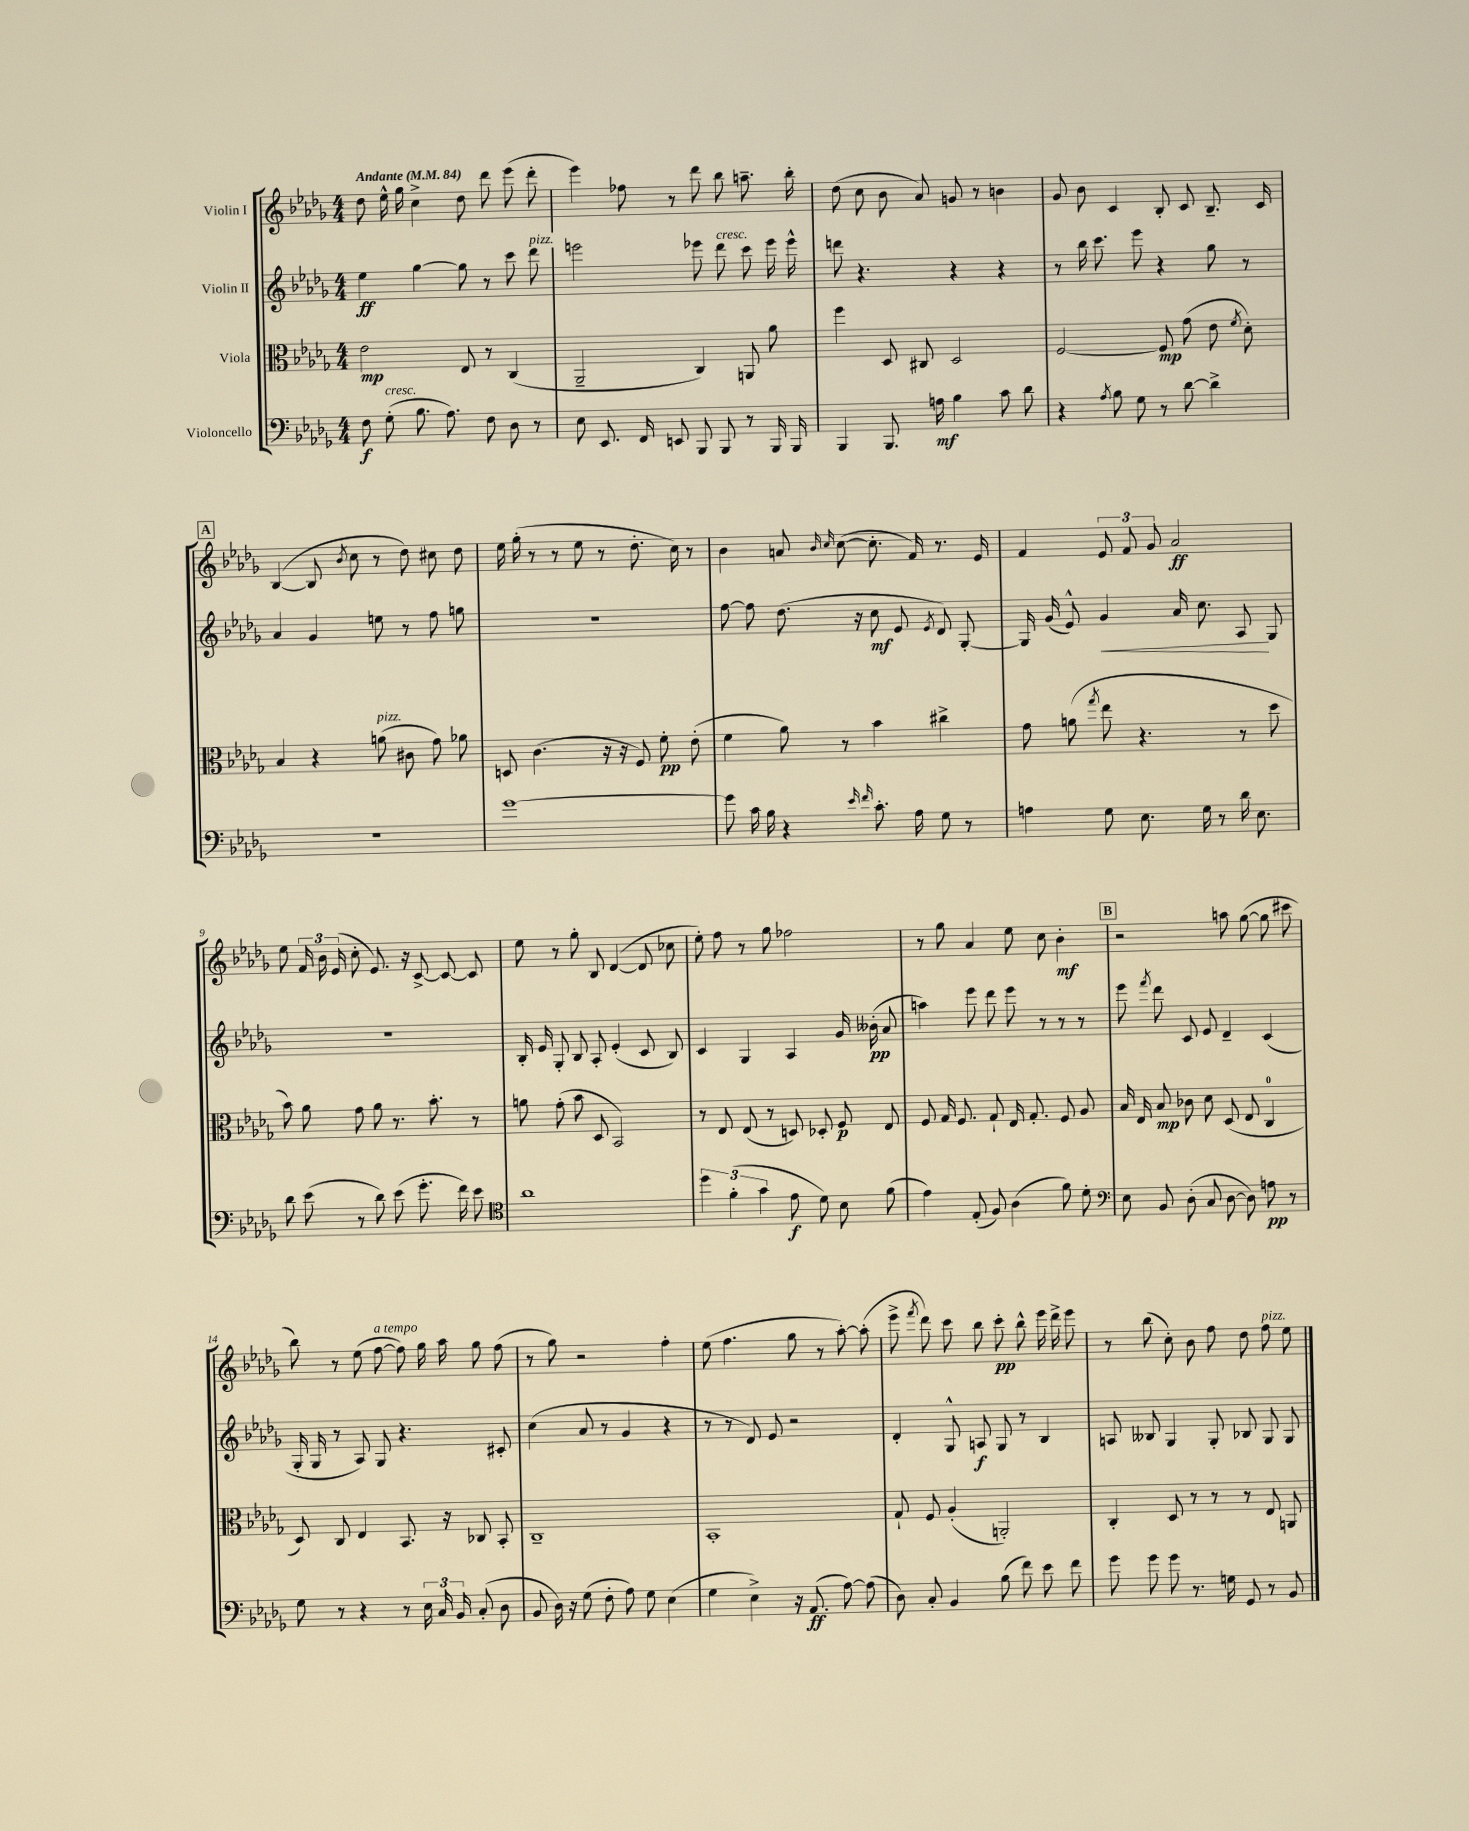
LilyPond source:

<<
\new StaffGroup <<
\new Staff = "s0" \with { instrumentName = "Violin I" } {
    \clef treble \key des \major \numericTimeSignature \time 4/4 \tempo "Andante" 4 = 84
    \autoBeamOff des''8 ees''16-^ ges''16 c''4-> des''8 des'''8 ees'''8( des'''8-. |
    ees'''4) fes''8 r8 des'''8 bes''8 a''8.-- bes''16-. |
    des''8( c''8 bes'8 aes'8) g'8 r8 b'4 |
    ges'8 bes'8 c'4 bes8-. c'8 bes8.-- c'16 |
    \mark \markup { \box "A" } bes4~( bes8 \acciaccatura { bes'8 } c''8 r8 des''8) cis''8 des''8 |
    ees''16 ges''16-.( r8 r8 ees''8 r8 des''8.-. c''16) r8 |
    bes'4 a'8 \grace { bes'16 c''16 } c''8~( c''8.-. f'16) r8. ees'16 |
    f'4 \tuplet 3/2 { ees'8 f'8 ges'8 } aes'2\ff |
    ees''8 \tuplet 3/2 { f'16 bes'16 ees'16( } c''8-. ees'8.) r16 c'8~-> c'8~ c'8 |
    ees''8 r8 ges''8-. bes8 des'4~( des'8 ces''8 |
    ees''8-.) f''8 r8 ges''8 fes''2 |
    r8 ges''8 aes'4 ees''8 c''8 bes'4-.\mf |
    \mark \markup { \box "B" } r2 a''8 ges''8~( ges''8 cis'''8 |
    bes''8) r8 ees''8( f''8~^\markup { \italic "a tempo" } f''8) ges''16 aes''16 ges''8 f''8( |
    r8 ges''8) r2 f''4-. |
    ees''8( f''4. ges''8 r8 aes''8~-.) aes''8-.( |
    ees'''8-> \acciaccatura { f'''8 } des'''8) c'''8 bes''8 c'''8-.\pp bes''8-^ ees'''16 des'''16-> ees'''8 |
    r8 bes''8( c''8-.) bes'8 f''8 des''8 f''8^\markup { \italic "pizz." } ees''8 \bar "|." |
}
\new Staff = "s1" \with { instrumentName = "Violin II" } {
    \clef treble \key des \major \numericTimeSignature \time 4/4
    \autoBeamOff ees''4\ff ges''4~ ges''8 r8 c'''8 des'''8^\markup { \italic "pizz." } |
    e'''2 ees'''8 des'''8^\markup { \italic "cresc." } c'''8 ees'''16 ees'''16-^ |
    d'''8 r4. r4 r4 |
    r8 bes''16 c'''8. ees'''8 r4 ges''8 r8 |
    \mark \markup { \box "A" } aes'4 ges'4 e''8 r8 f''8 g''8 |
    R1 |
    f''8~ f''8 des''8.( r16 c''8\mf ees'8 \acciaccatura { ees'8 } des'8) ges8~-. |
    ges16 ges'16( ees'8-^) ges'4\< aes'16 c''8. aes8\! ges8 |
    R1 |
    bes16-. ees'16 ges8-. bes8 aes8-. ees'4-.( c'8 bes8) |
    c'4 ges4 aes4 ges'16 beses'16-.\pp( aes'8 |
    a''4) ees'''8 des'''8 ees'''8 r8 r8 r8 |
    \mark \markup { \box "B" } ees'''8 \acciaccatura { f'''8 } des'''8 c'8 ees'8 des'4-- c'4( |
    ges16-. ges16 r8 aes8) ges8 r4. cis'8-. |
    c''4( aes'8 r8 ges'4 r4 |
    r8 r8 des'8) ees'8 r2 |
    des'4-. ges8-^ a8\f ges8 r8 bes4 |
    a8 beses8 ges4 ges8-. bes8 ges8 ges8 \bar "|." |
}
\new Staff = "s2" \with { instrumentName = "Viola" } {
    \clef alto \key des \major \numericTimeSignature \time 4/4
    \autoBeamOff ees'2\mp ees8 r8 c4( |
    aes,2-- c4) a,8 aes'8 |
    f''4 des8 cis8 des2 |
    f2~ f8\mp ges'8( ees'8 \acciaccatura { f'8 } des'8-.) |
    \mark \markup { \box "A" } bes4 r4 a'8^\markup { \italic "pizz." }( cis'8 ges'8) aes'8 |
    d8 c'4.( r16 r16 f8) f'8-.\pp ees'8-.( |
    f'4 aes'8) r8 bes'4 cis''4-> |
    ges'8 a'8( \acciaccatura { ges''8 } ees''8 r4. r8 des''8 |
    bes'8) aes'8 ges'8 aes'8 r8. bes'8.-. r8 |
    a'8 ges'8-.( bes'8 des8 bes,2) |
    r8 ees8 ees8( r8 d8) des8-. f8\p ees8 |
    f8 ges16 f8. ges8-! ees16 ges8.-. f8 aes8 |
    \mark \markup { \box "B" } bes16 ees16 bes8\mp ces'8 des'8 des8( ees8 c4-0 |
    des8) c8 ees4 bes,8. r16 ces8 bes,8-. |
    c1-- |
    bes,1-. |
    ges8-! f8 aes4-.( a,2-.) |
    c4-. des8 r8 r8 r8 ees8 a,8 \bar "|." |
}
\new Staff = "s3" \with { instrumentName = "Violoncello" } {
    \clef bass \key des \major \numericTimeSignature \time 4/4
    \autoBeamOff f8\f ges8-.^\markup { \italic "cresc." }( bes8. aes8.) f8 des8 r8 |
    ees8 ees,8. f,16 e,8 bes,,8 bes,,8 r8 bes,,16 bes,,16 |
    bes,,4 bes,,8. a16\mf bes4 c'8 des'8 |
    r4 \acciaccatura { aes8 } bes8 ges8 r8 des'8~ des'4-> |
    \mark \markup { \box "A" } R1 |
    ges'1~ |
    ges'8 c'16 bes16 r4 \grace { ees'16 f'16 } c'8.-. aes16 ges8 r8 |
    a4 ges8 ees8. ges16 r8 des'16 ees8. |
    des'8 ees'8( r8 des'8) ees'8( ges'8.-. f'16) ees'8 |
    \clef tenor aes'1 |
    \tuplet 3/2 { des''4 f'4-.( ges'4 } ees'8\f des'8) bes8 f'8( |
    ees'4) ees8-.( f8) aes4( f'8) des'8-. |
    \mark \markup { \box "B" } \clef bass ees8 bes,8 des8-.( c8 des8~ des8) a8\pp r8 |
    ges8 r8 r4 r8 \tuplet 3/2 { ees16 c16 bes,16 } c8-.( des8 |
    bes,8 des16) r16 ges8( f8-. aes8) ges8 ees4( |
    ges4 ees4->) r16 aes,8.\ff( aes8~) aes8( |
    des8) c8-. bes,4 bes8( f'8) ees'8 f'8 |
    ges'8 ges'8 ges'8 r8. g16 ges,8 r8 bes,8 \bar "|." |
}
>>
>>
